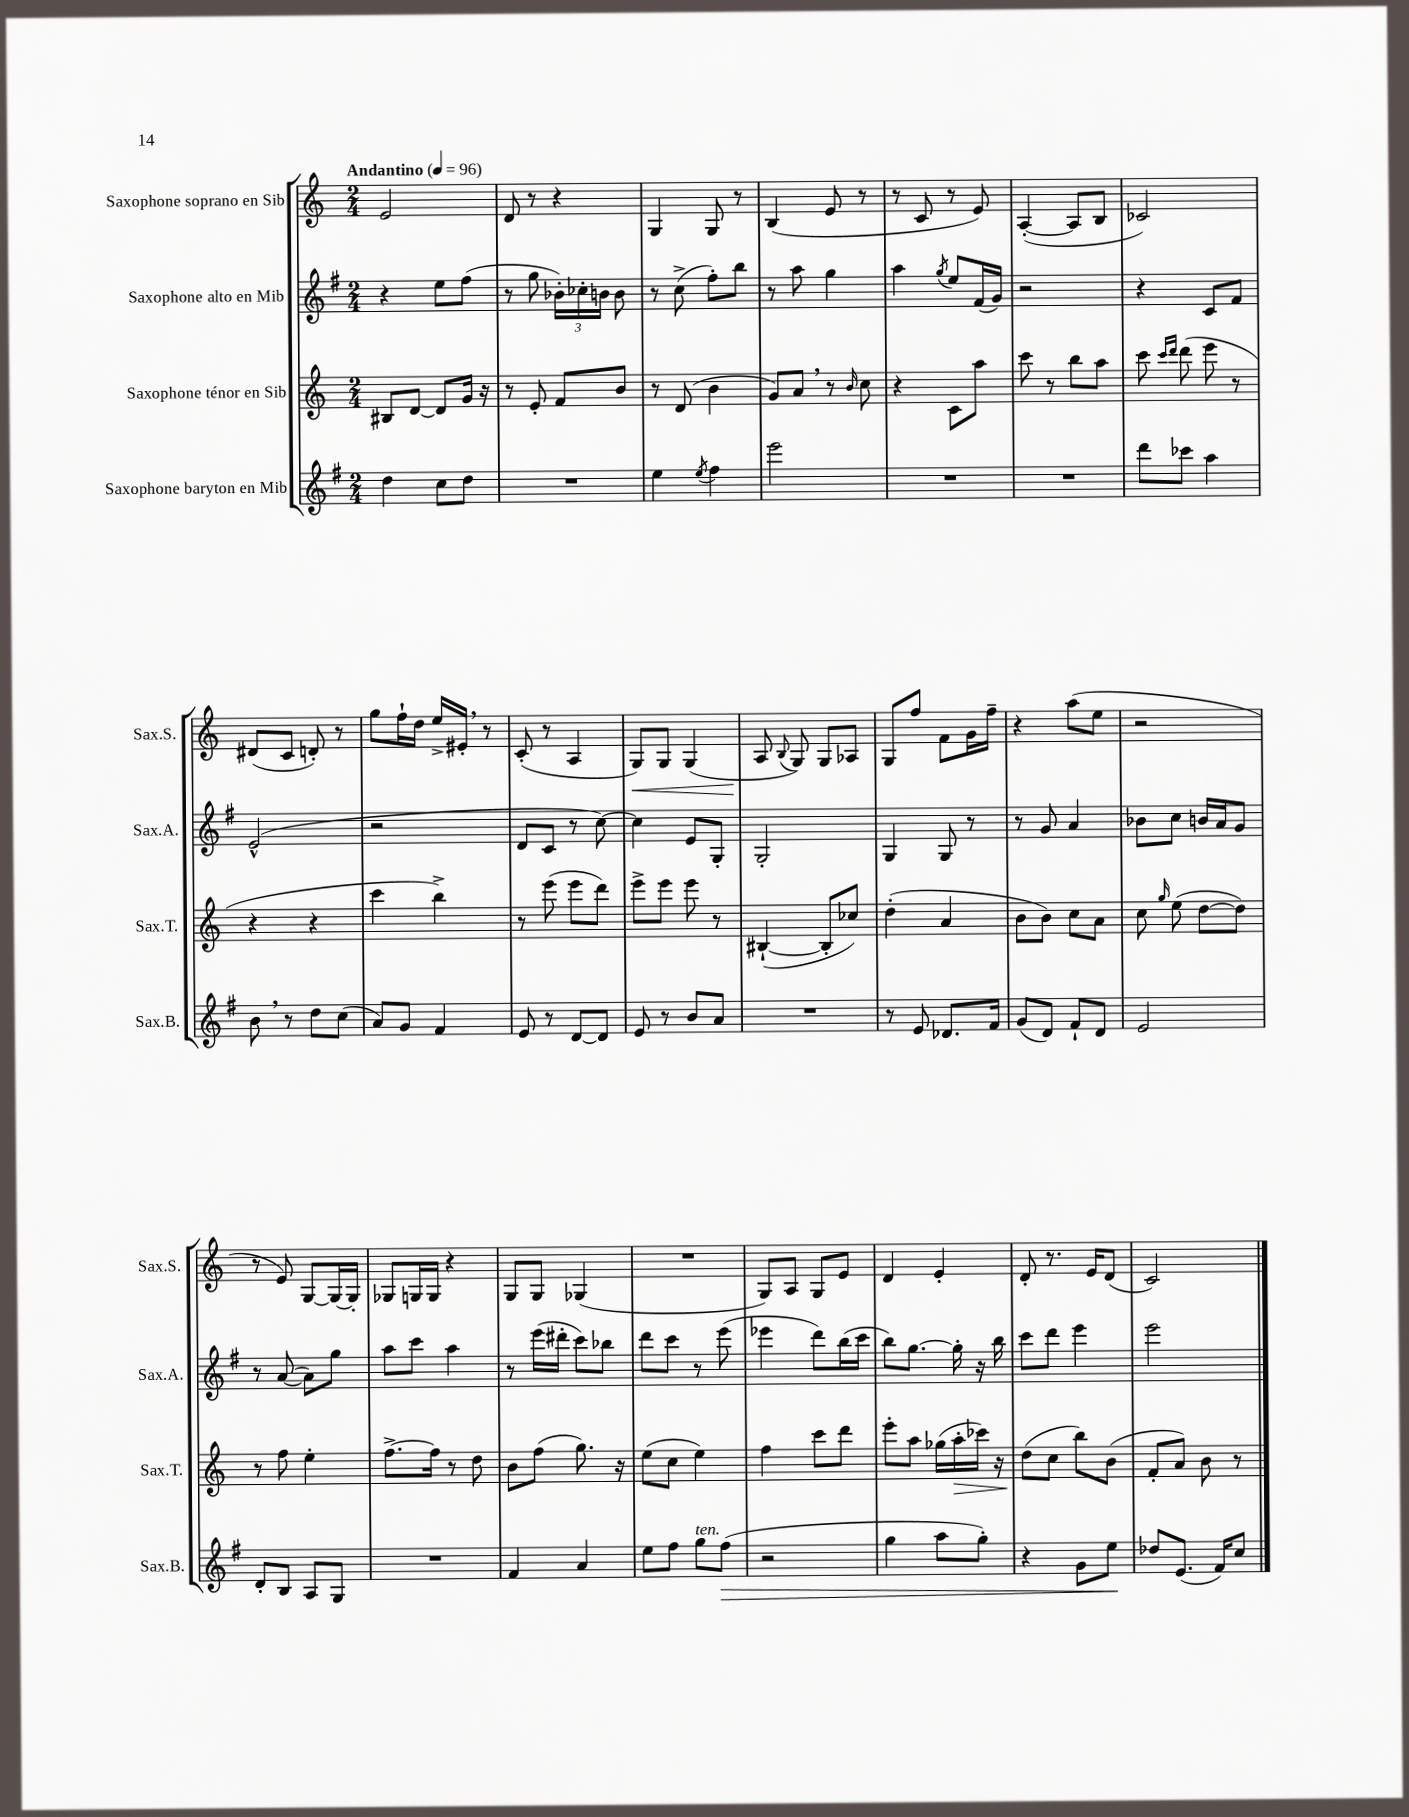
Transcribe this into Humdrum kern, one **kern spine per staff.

**kern	**kern	**kern	**kern
*staff4	*staff3	*staff2	*staff1
*clefG2	*clefG2	*clefG2	*clefG2
*k[f#]	*k[]	*k[f#]	*k[]
*M2/4	*M2/4	*M2/4	*M2/4
*MM96	*MM96	*MM96	*MM96
4dd\	8B#/L	4r	2e/
.	[8d/J	.	.
8cc\L	8d/]L	8ee\L	.
8dd\J	16g/Jk	(8ff#\J	.
.	16r	.	.
=	=	=	=
2r	8r	8r	8d/
.	8e'/	8gg\	8r
.	8f/L	24b-'\LL)	4r
.	.	24cc-'\	.
.	.	24b\JJ	.
.	8b/J	8b\	.
=	=	=	=
4ee\	8r	8r	4G/
.	(8d/	(8cc^\	.
8qee/	.	.	.
4ff#\	4b\	8ff#'\L)	8G/
.	.	8bb\J	8r
=	=	=	=
2eee\	8g/L)	8r	(4B/
.	8a/J	8aa\	.
.	8r	4gg\	8e/
.	16qqb/	.	.
.	8cc\	.	8r
=	=	=	=
2r	4r	4aa\	8r
.	.	.	8c/
.	.	8qgg/	.
.	8c\L	8ee/L	8r
.	8aa\J	(16f#/L	8e/)
.	.	16g/JJ)	.
=	=	=	=
2r	8ccc\	2r	([4A'/
.	8r	.	.
.	8bb\L	.	8A/]L
.	8aa\J	.	8B/J
=	=	=	=
8ddd\L	8ccc\	4r	2c-/)
.	16qqccc/LL	.	.
.	16qqddd/JJ	.	.
8ccc-\J	(8ddd\	.	.
4aa\	8eee\	8c/L	.
.	8r	8f#/J	.
=	=	=	=
8b\	4r	(2e^^/	(8d#/L
8r	.	.	8c/J
8dd\L	4r	.	8d'/)
(8cc\J	.	.	8r
=	=	=	=
8a/L)	4ccc\	2r	8gg\L
8g/J	.	.	16ff`\L
.	.	.	16dd\JJ
4f#/	4bb^\)	.	16ee^/LL
.	.	.	16e#'/JJ
.	.	.	8r
=	=	=	=
8e/	8r	8d/L	(8c'/
8r	(8eee\	8c/J	8r
[8d/L	8eee\L	8r	4A/
8d/]J	8ddd\J)	[8cc\)	.
=	=	=	=
8e/	8eee^\L	4cc\]	8G/L)
8r	8eee\J	.	8G/J
8b/L	8eee\	8e/L	(4G/
8a/J	8r	8G'/J	.
=	=	=	=
2r	([4B#`/	2G'/	8A/
.	.	.	8qqB/
.	.	.	8G/)
.	8B#'/]L	.	8G/L
.	8cc-/J)	.	8A-/J
=	=	=	=
8r	(4dd'\	4G/	8G/L
8e/	.	.	8ff/J
8.d-/L	4a/	8G/	8f\L
.	.	8r	16g\L
16f#/Jk	.	.	16ff~\JJ
=	=	=	=
(8g/L	8b\L	8r	4r
8d/J)	8b\J)	8g/	.
8f#`/L	8cc\L	4a/	(8aa\L
8d/J	8a\J	.	8ee\J
=	=	=	=
2e/	8cc\	8b-\L	2r
.	16qqgg/	.	.
.	(8ee\	8cc\J	.
.	[8dd\L	16b/LL	.
.	.	16a/J	.
.	8dd\]J)	8g/J	.
=	=	=	=
8d'/L	8r	8r	8r
8B/J	8ff\	([8a/	8e/)
8A/L	4ee'\	8a\]L)	[8G/L
8G/J	.	8gg\J	16G/_L
.	.	.	16G'/]JJ
=	=	=	=
2r	[8.ff^\L	8aa\L	8G-/L
.	.	8ccc\J	16G/L
.	16ff\]Jk	.	16G/JJ
.	8r	4aa\	4r
.	8dd\	.	.
=	=	=	=
4f#/	8b\L	8r	8G/L
.	(8ff\J	(16eee\LL	8G/J
.	.	16ddd#'\JJ	.
4a/	8.gg\)	8ccc\L)	(4G-/
.	.	8bb-\J	.
.	16r	.	.
=	=	=	=
8ee\L	(8ee\L	8ddd\L	2r
8ff#\J	8cc\J	8ccc\J	.
8gg\L	4ee\)	8r	.
(8ff#\J	.	(8eee\	.
=	=	=	=
2r	4ff\	4eee-\	8G/L)
.	.	.	8A/J
.	8ccc\L	8ddd\L)	8G/L
.	8ddd\J	(16bb\L	8e/J
.	.	16ccc\JJ	.
=	=	=	=
4gg\	8eee'\L	8bb\L)	4d/
.	8aa\J	[8.gg\J	.
8aa\L	(16gg-\LL	.	4e'/
.	16aa'\	16gg'\]	.
8gg'\J)	16ccc-\JJ)	16r	.
.	16r	16bb\	.
=	=	=	=
4r	(8dd\L	8ccc\L	8d'/
.	8cc\J	8ddd\J	8.r
8g\L	8bb\L)	4eee\	.
.	.	.	16e/LK
8ee\J	(8b\J	.	(8d/J
=	=	=	=
8dd-/L	8f'/L	2eee\	2c/)
(8.e/J	8a/J)	.	.
.	8b\	.	.
16f#/LK)	.	.	.
8cc/J	8r	.	.
==	==	==	==
*-	*-	*-	*-
